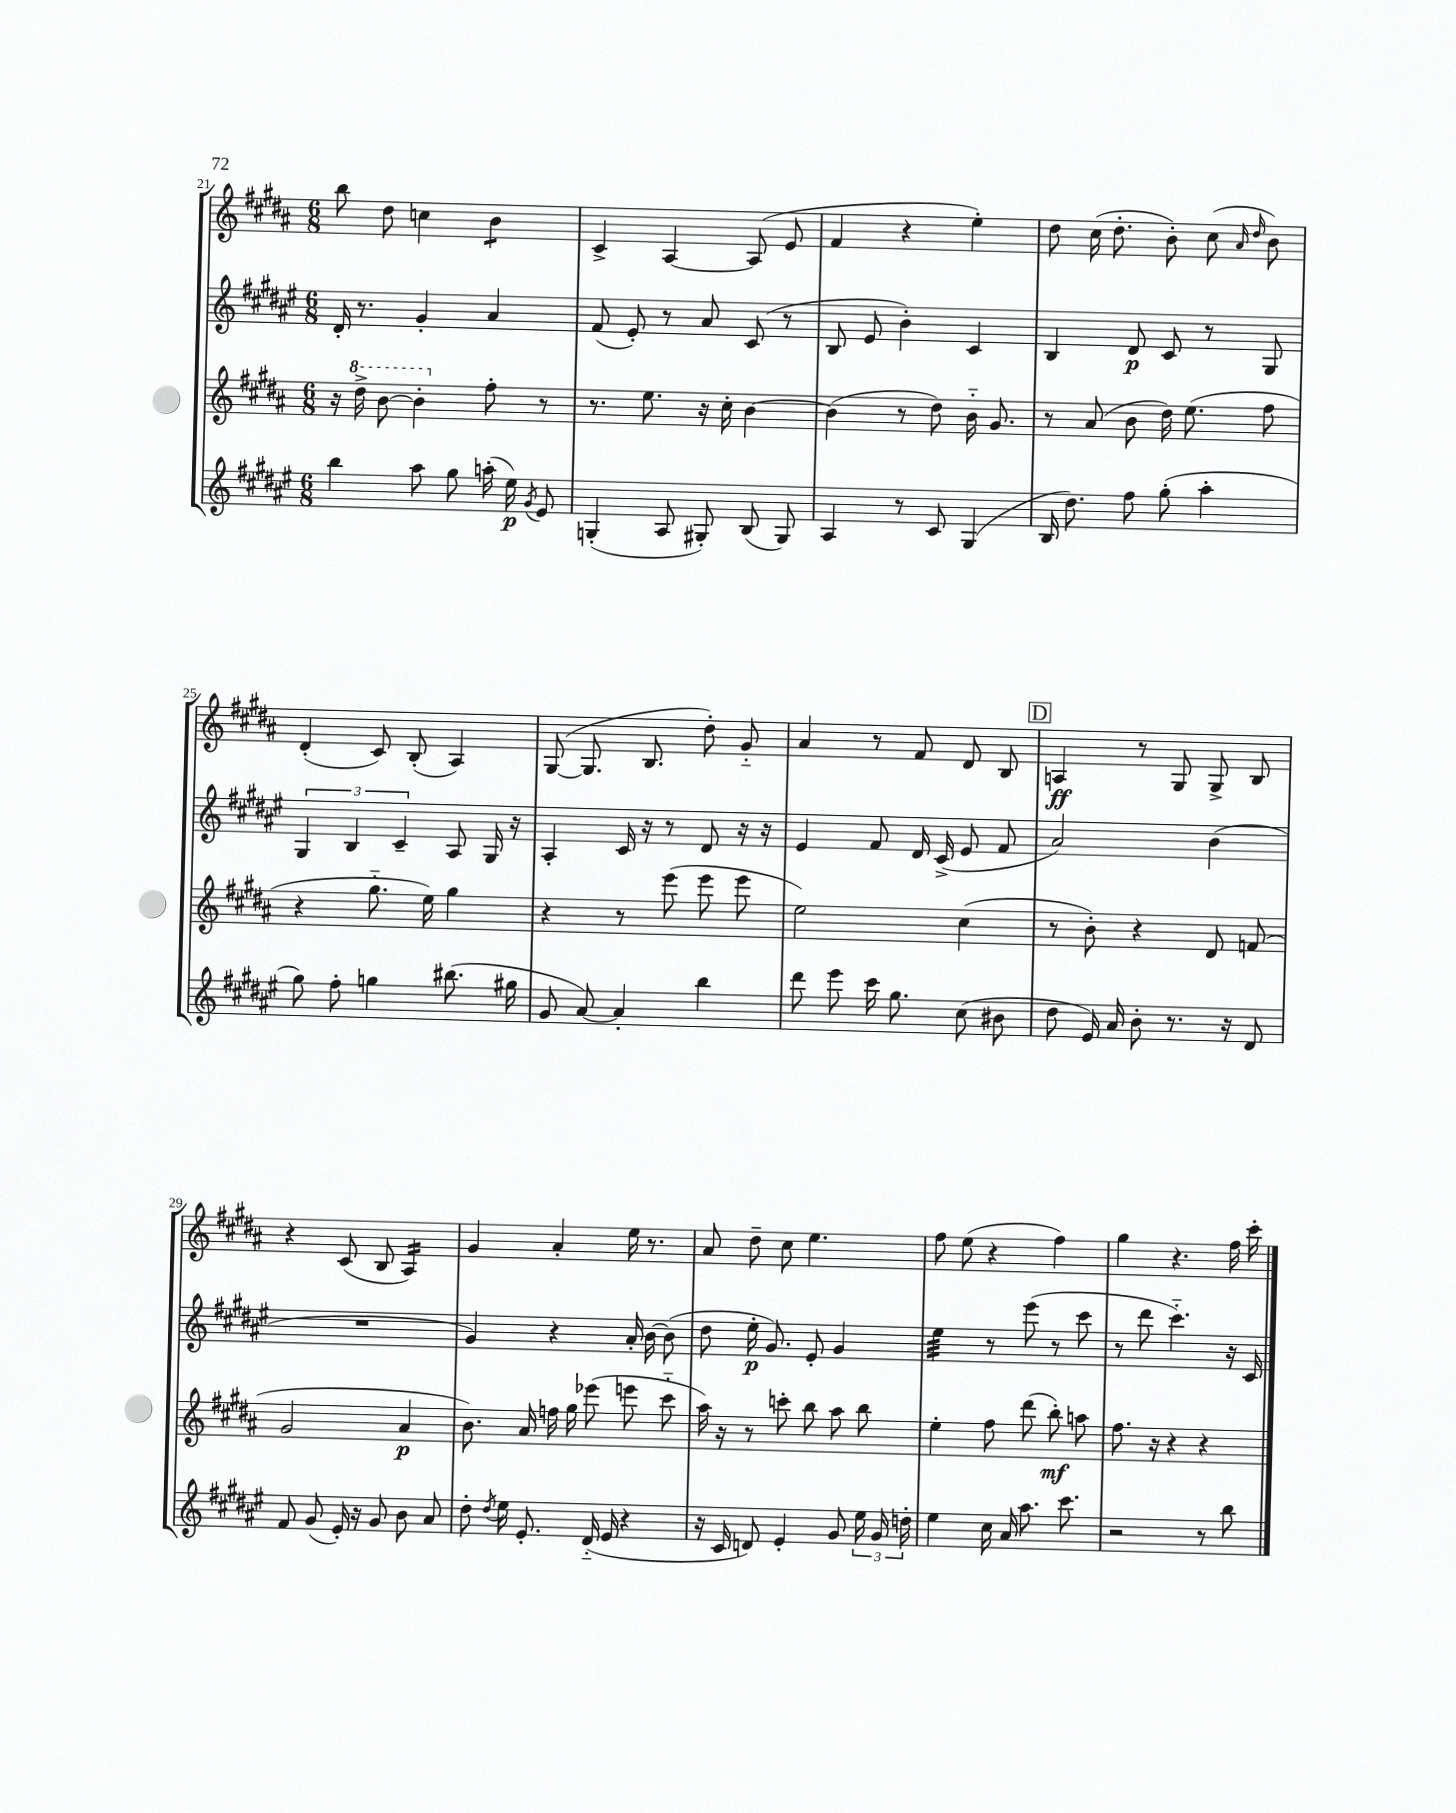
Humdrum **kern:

**kern	**kern	**kern	**kern
*staff4	*staff3	*staff2	*staff1
*clefG2	*clefG2	*clefG2	*clefG2
*k[f#c#g#d#a#e#]	*k[f#c#g#d#a#]	*k[f#c#g#d#a#e#]	*k[f#c#g#d#a#]
*M6/8	*M6/8	*M6/8	*M6/8
4bb	16r	16d#'	8bb
.	16ddd#^	8.r	.
.	[8bb	.	8dd#
8aa#	4bb']	4g#'	4cc
8gg#	.	.	.
(16aa'	8ff#'	4a#	4b
16ee#)	.	.	.
8qg#	.	.	.
8e#	8r	.	.
=	=	=	=
(4G'	8.r	(8f#	4c#^
.	.	8e#')	.
.	8.ee	.	.
8A#	.	8r	[4A#
8G#')	16r	8a#	.
.	16cc#'	.	.
(8B	[4b	(8c#	(8A#]
8G#)	.	8r	8e
=	=	=	=
4A#	(4b]	8B	4f#
.	.	8e#	.
8r	8r	4b')	4r
8c#	8dd#)	.	.
(4G#	16b'~	4c#	4ee')
.	8.g#	.	.
=	=	=	=
16B	8r	4B	8dd#
8.dd#)	.	.	.
.	(8a#	.	(16cc#
.	.	.	8.dd#'
8ff#	8b	8d#	.
(8gg#'	16dd#)	8c#	8b')
.	(8.ee	.	.
4aa#'	.	8r	(8cc#
.	.	.	16qqa#
.	.	.	16qqdd#
.	8ff#	8G#	8b)
=	=	=	=
8gg#)	4r	6G#	(4d#'
8ff#'	.	.	.
.	.	6B	.
4gg	8.gg#'~	.	8c#)
.	.	6c#~	.
.	.	.	(8B'
.	16ee)	.	.
(8.bb#	4gg#	8A#	4A#)
.	.	16G#	.
16gg#	.	16r	.
=	=	=	=
8g#	4r	4A#'	([8G#
[8a#)	.	.	8.G#]
4a#']	8r	16c#	.
.	.	16r	8.B
.	(8eee	8r	.
4bb	8eee	8d#	8dd#')
.	8eee	16r	8g#'~
.	.	16r	.
=	=	=	=
8ddd#	2ee)	4e#	4a#
8eee#	.	.	.
16ccc#	.	8f#	8r
8.gg#	.	.	.
.	.	16d#	8f#
.	.	(16c#^	.
(8cc#	(4cc#	8e#	8d#
8b#	.	8f#	8B
=	=	=	=
8dd#	8r	2a#)	4A
16e#)	8b')	.	.
16a#	.	.	.
8b'	4r	.	8r
8.r	.	.	8G#
.	8d#	(4b	8G#^
16r	.	.	.
8d#	(8f	.	8B
=	=	=	=
8f#	2g#	2.r	4r
(8g#	.	.	.
16e#')	.	.	(8c#
16r	.	.	.
8g#	.	.	8B
8b	4a#	.	4A#)
8a#	.	.	.
=	=	=	=
8dd#'	8.b)	4g#)	4g#
8qdd#	.	.	.
16ee#	.	.	.
8.e#'	16a#	.	.
.	16ff	4r	4a#'
.	16gg#	.	.
(16d#'~	(8eee-	.	.
16e#	.	.	.
4r	8eee	16a#'	16ee
.	.	[16b	8.r
.	8ccc#'~	(8b]	.
=	=	=	=
16r	16aa#)	8dd#	8a#
16c#	16r	.	.
8d)	8r	16ee#'	8dd#~
.	.	8.g#)	.
4e#'	8ccc'	.	8cc#
.	8bb	8e#'	4.ee
8g#	8aa#	4g#	.
24ee#	8bb	.	.
24g#	.	.	.
24dd'	.	.	.
=	=	=	=
4ee#	4ee'	4ee#	8ff#
.	.	.	(8ee
16cc#	8ff#	8r	4r
16a#	.	.	.
8.aa#	(8ddd#	(8eee#	.
.	8bb')	8r	4ff#)
8.ccc#	.	.	.
.	8aa	8ccc#	.
=	=	=	=
2r	8.ff#	8r	4gg#
.	.	8ddd#	.
.	16r	.	.
.	4r	4.ccc#'~)	4.r
8r	4r	.	.
8bb	.	16r	16ff#
.	.	16c#	16ccc#'
==	==	==	==
*-	*-	*-	*-
